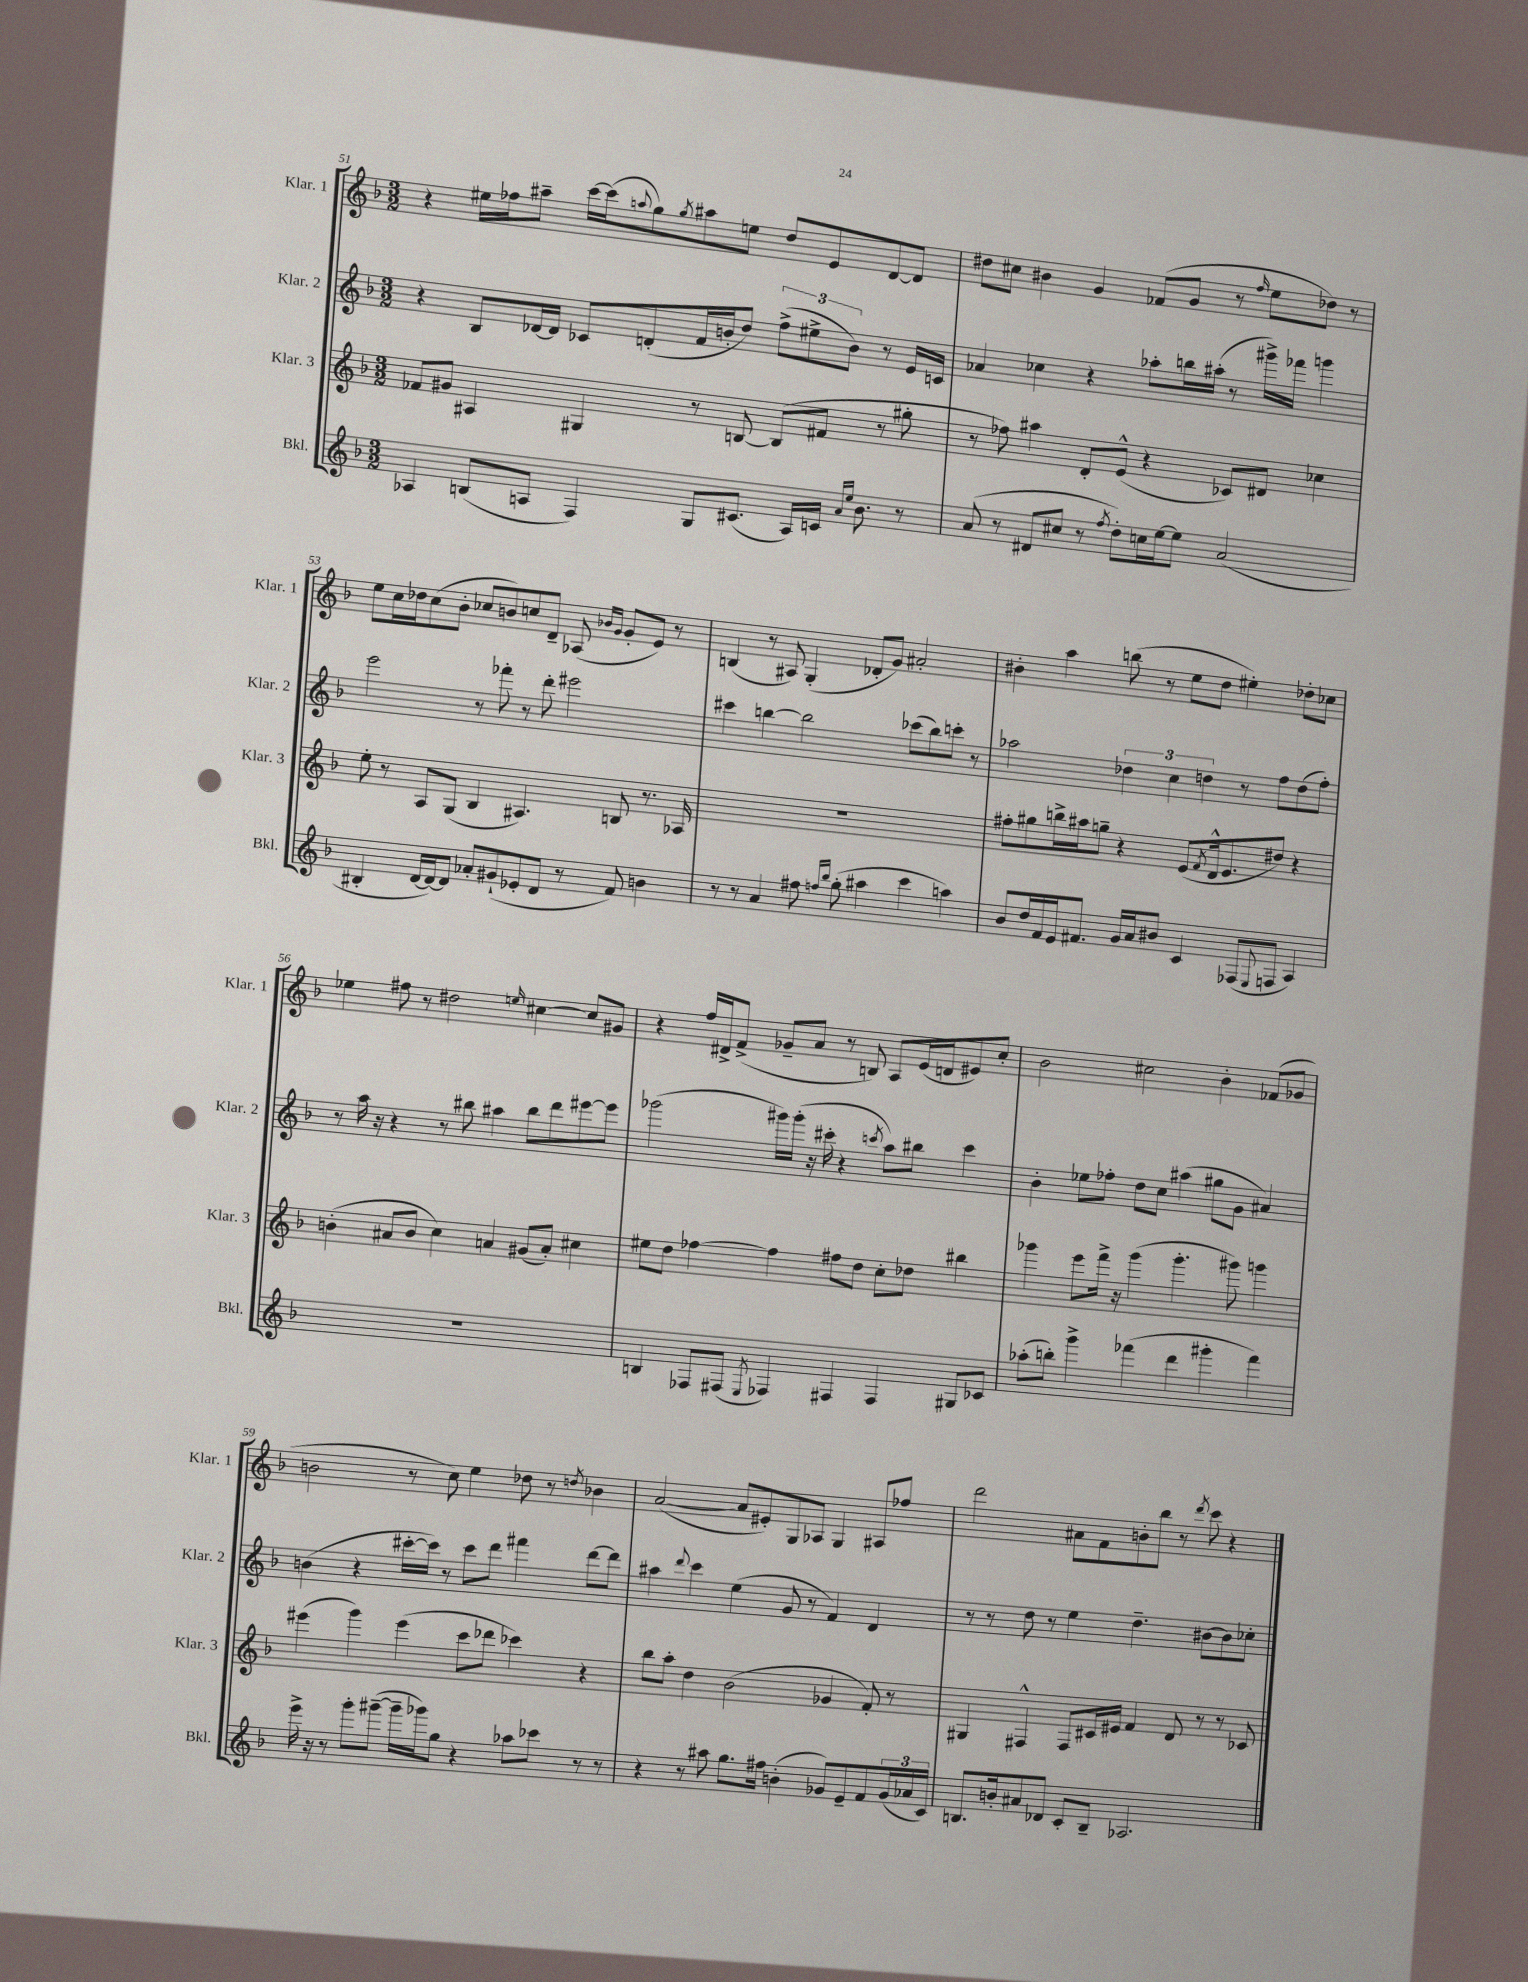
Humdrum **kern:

**kern	**kern	**kern	**kern
*staff4	*staff3	*staff2	*staff1
*clefG2	*clefG2	*clefG2	*clefG2
*k[b-]	*k[b-]	*k[b-]	*k[b-]
*M3/2	*M3/2	*M3/2	*M3/2
4A-	8f-	4r	4r
.	8g#	.	.
(8B	4A#	8B-	16ee#
.	.	.	16ff-
8A	.	[16d-	8aa#~
.	.	16d-]	.
4F)	4G#	8c-	[16ccc
.	.	.	(16ccc]
.	.	.	8qqaa
.	.	(8d'	8gg)
.	.	.	8qgg
8G	8r	16f	8aa#
.	.	16b'	.
(8.c#	[8B	8dd)	8ee
.	(8B]	(12ff^	8dd
16A)	.	.	.
.	.	12ee#^	.
16c	8f#	.	8e
.	.	12b)	.
16qqa	.	.	.
16qqee	.	.	.
8.b-	.	.	.
.	8r	8r	[8d
8r	8gg#'	16e	8d]
.	.	16c	.
=	=	=	=
(8a	8r	4a-	8dd#
8r	8ff-)	.	8cc#
8d#	4aa#	4cc-	4b#
8cc#	.	.	.
8r	8d'	4r	4g
8qff	.	.	.
8dd')	(8e^^	.	.
16cc	4r	8aa-'	(8f-
[16ee	.	.	.
8ee]	.	16bb	8g
.	.	(16aa#'	.
(2a	8c-)	8r	8r
.	.	.	16qqff
.	8d#	16ggg#^)	8ee
.	.	16fff-	.
.	4cc-	4ggg	8dd-)
.	.	.	8r
=	=	=	=
4B#'	8ee'	2eee	8ee
.	8r	.	16cc
.	.	.	16dd-
[16d	8A	.	(8cc
16d_)	.	.	.
8d]	(8G	.	8b-'
8a-'	4B-	8r	8cc-
(8g#`	.	8fff-'	8b)
8e-'	4.A#)	8r	8cc
8d	.	8ddd'	8d~
8r	.	2eee#	(8A-
.	.	.	16qqb-
.	.	.	16qqg
8f)	8B	.	8g'
4b	8.r	.	8e)
.	.	.	8r
.	16A-	.	.
=	=	=	=
8r	1.r	4ccc#	(4B
8r	.	.	.
4a	.	[4bb	8r
.	.	.	8A#)
8ff#	.	2bb]	(4G'
16qqff	.	.	.
16qqbb-	.	.	.
(8gg'	.	.	.
4aa#	.	.	8d-'
.	.	.	8g)
4ccc	.	(8ccc-	2a#'
.	.	8bb)	.
4aa)	.	8ccc'	.
.	.	8r	.
=	=	=	=
8b-	8ff#'	2aa-	4b#'
16dd	8gg#	.	.
16f	.	.	.
16e	16bb^	.	4aa
8.f#	16aa#	.	.
.	8gg~	.	.
16g	4r	6dd-	(8bb
16a	.	.	.
8b#	.	.	8r
.	.	6cc	.
4c	(8e	.	8ee
.	.	6dd	.
.	8qf	.	.
.	16d^^	.	8dd
.	8.e	.	.
(8F-	.	8r	4ee#')
8qqE	.	.	.
8F	8dd#)	8ff	.
4A)	4r	(8dd	8dd-'
.	.	8ff')	8cc-
=	=	=	=
1.r	(4b'	8r	4ee-
.	.	16aa	.
.	.	16r	.
.	8a#	4r	8ff#
.	8b	.	8r
.	4cc)	8r	2dd#
.	.	8bb#	.
.	4a	4aa#	.
.	.	.	16qqee
.	(8g#	8bb#	[4cc#
.	8a')	8ddd	.
.	4cc#	[8eee#	8cc#]
.	.	8eee#]	8g#
=	=	=	=
4B	8ee#	(2ggg-	4r
.	8dd	.	.
8F-	[4ff-	.	16ff
.	.	.	16d#^
(8F#	.	.	(8f^
8qE	.	.	.
4F-)	4ff-]	16ggg#)	8g-~
.	.	(16ggg#'	.
.	.	16r	8a
.	.	16ccc#'	.
4F#	8ff#	4r	8r
.	8dd	.	8B)
.	.	8qccc	.
4F#	8cc'	8aa)	8A
.	8dd-	8bb#	(16e
.	.	.	16d
8G#	4bb#	4ccc	8e#)
8c-	.	.	8cc'
=	=	=	=
(8aa-'	4ggg-	4b-'	2b-
8bb')	.	.	.
4ggg^	8eee	8ee-	.
.	16fff^	8ff-'	.
.	16r	.	.
(4fff-	(4ggg-	8dd	2cc#
.	.	8cc	.
4ddd	4.ggg-'	(4aa#	.
4ggg#'	.	8gg#	4b-'
.	8ggg#)	8g	.
4fff-)	4ggg	4a#)	(8f-
.	.	.	8g-
=	=	=	=
16eee^	(4eee#	(4b	2b
16r	.	.	.
8r	.	.	.
8ggg'	4ggg)	4r	.
([8ggg#~	.	.	.
16ggg#~]	(4eee#	[16ccc#'	8r
16ggg-)	.	16ccc#])	.
8gg	.	8r	8cc)
4r	8ccc	8ccc#	4ee
.	8ddd-	8ddd	.
8aa-	4ccc-)	4fff#	8dd-
8ccc-	.	.	8r
.	.	.	8qdd
8r	4r	[8ddd	4b-
8r	.	8ddd]	.
=	=	=	=
4r	8bb-	4aa#	([2a
.	8aa'	.	.
.	.	8qqddd	.
8r	4dd	4ccc	.
8aa#	.	.	.
8.gg	(2b-	(4ee	8a]
.	.	.	8e#')
16ff#	.	.	.
(4b'	.	8g	8G
.	.	8r	8A-
8g-)	4g-	4f)	4G
8e~	.	.	.
8f	8f')	4d	8A#
(24g-	8r	.	8ff-
24a-	.	.	.
24c)	.	.	.
=	=	=	=
8.B	4G#	8r	2ddd
.	.	8r	.
16b'	.	.	.
8a#	4F#^^	8dd	.
8d-	.	8r	.
8c'	8F#	4ee	8a#
8B~	16c#	.	8f
.	16e#	.	.
2.A-	4f	4.dd~	8b'
.	.	.	8bb-
.	8d	.	8r
.	.	.	8qddd
.	8r	[8b#	8ccc
.	8r	8b#]	4r
.	8c-	8cc-'	.
==	==	==	==
*-	*-	*-	*-
